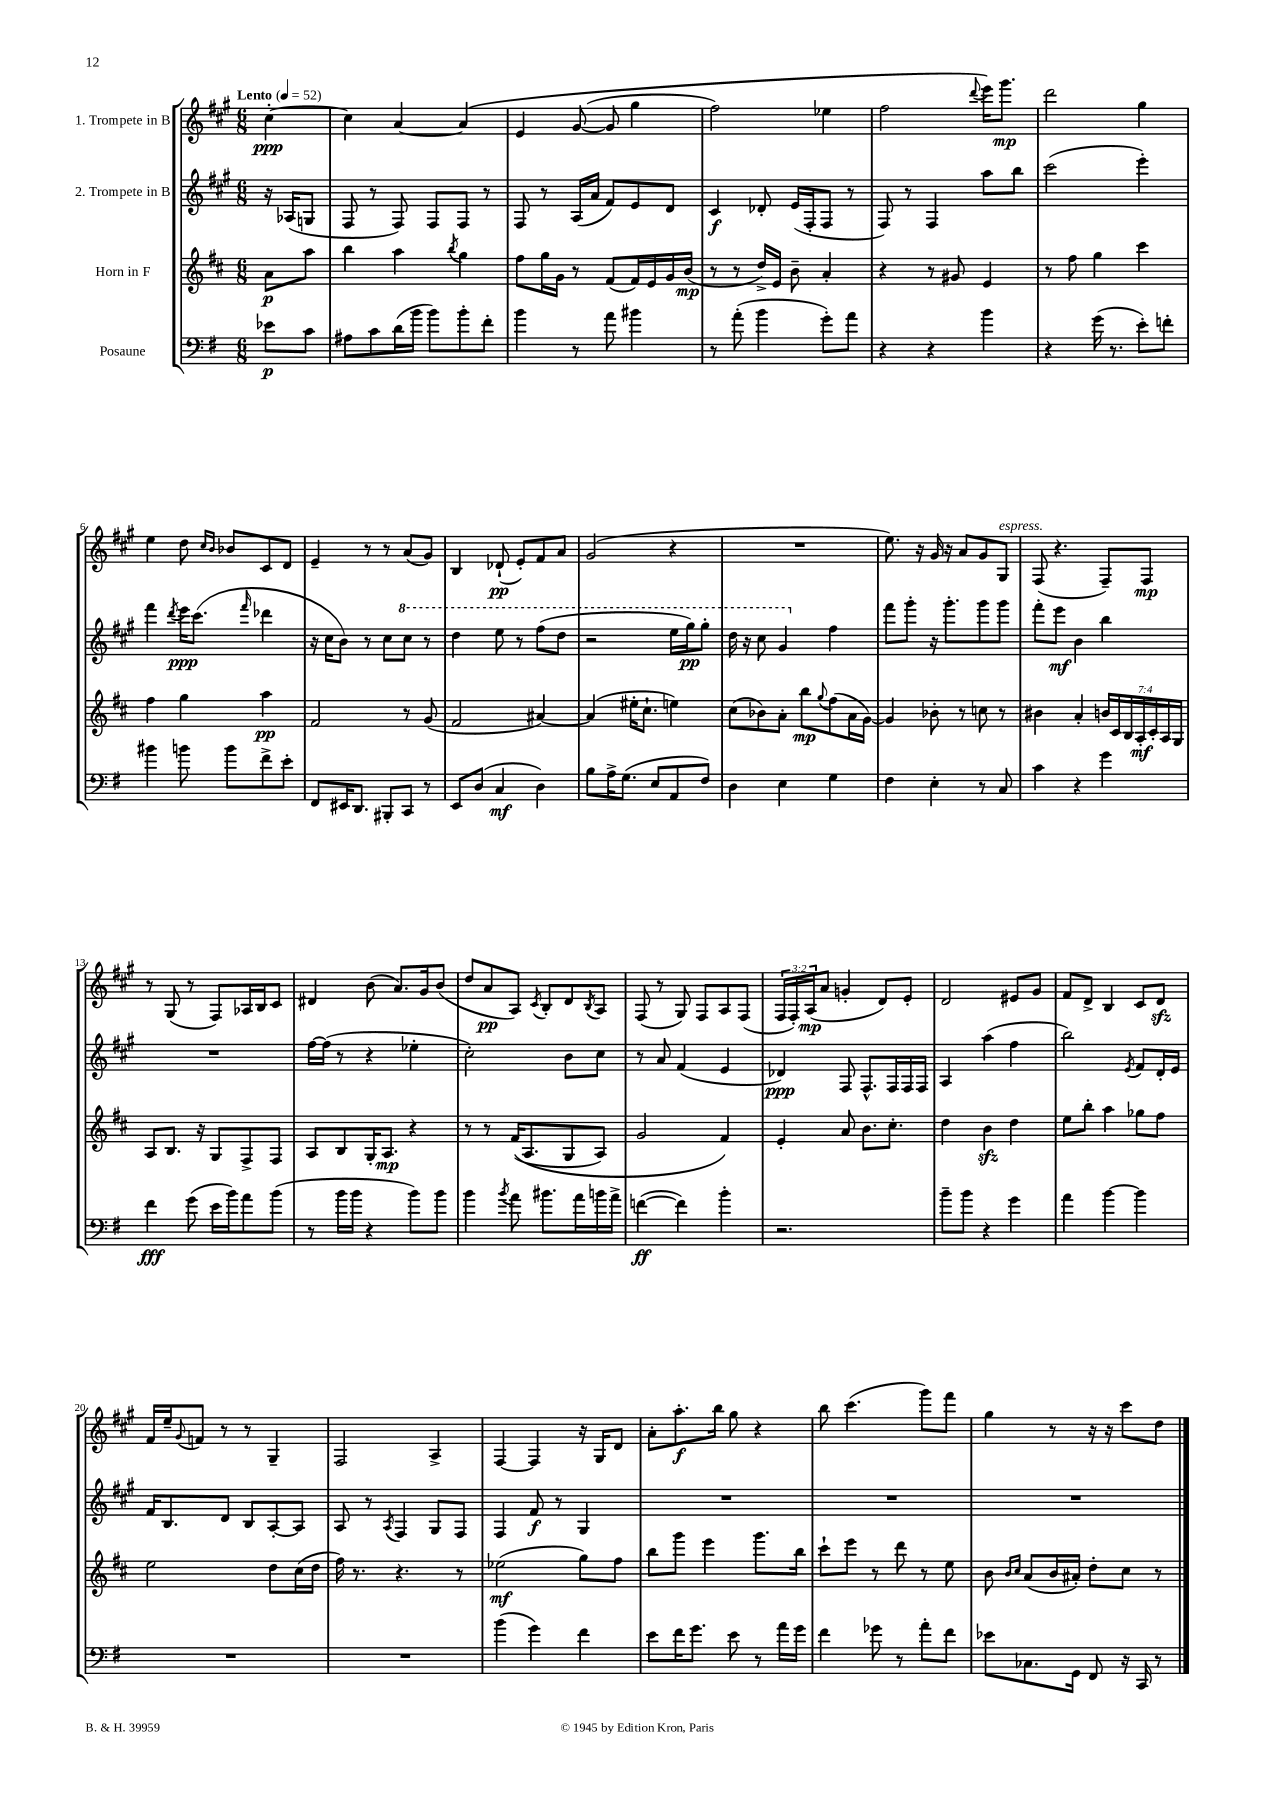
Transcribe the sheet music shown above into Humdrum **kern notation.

**kern	**kern	**kern	**kern
*staff4	*staff3	*staff2	*staff1
*clefF4	*clefG2	*clefG2	*clefG2
*k[f#]	*k[f#c#]	*k[f#c#g#]	*k[f#c#g#]
*M6/8	*M6/8	*M6/8	*M6/8
*MM52	*MM52	*MM52	*MM52
8e-	8a	16r	[4cc#'
.	.	(16A-	.
8c	8aa	8G	.
=	=	=	=
8A#	4bb	8F#	4cc#]
8c	.	8r	.
(16d	4aa	8F#)	[4a
16b	.	.	.
8b)	.	8F#	.
.	8qbb	.	.
8b'	4gg	8F#	&(4a]
8f#'	.	8r	.
=	=	=	=
4b	8ff#	8F#	4e
.	16gg	8r	.
.	16g	.	.
8r	8r	(16A	([8g#
.	.	16a	.
8a	(8f#	8f#)	8g#]
4b#	16f#)	8e	4gg#
.	16e	.	.
.	16g	8d	.
.	(16b	.	.
=	=	=	=
8r	8r	4c#	2ff#)
(8a'	8r	.	.
4b	16dd^)	8d-'	.
.	16e	.	.
.	8b~	(16e	.
.	.	16F#'	.
8g')	4a'	8F#	4ee-
8a	.	8r	.
=	=	=	=
4r	4r	8F#)	2ff#
.	.	8r	.
4r	8r	4F#	.
.	8g#	.	.
.	.	.	8qqddd
4b	4e	8aa	16eee&)
.	.	.	8.ggg#
.	.	8bb	.
=	=	=	=
4r	8r	(2ccc#	2ddd
.	8ff#	.	.
(16g	4gg	.	.
8.r	.	.	.
8e')	4ccc#	4eee')	4gg#
8f'	.	.	.
=	=	=	=
4b#	4ff#	4fff#	4ee
.	.	8qddd	.
8b	4gg	16eee	8dd
.	.	(8.ccc#	.
.	.	.	16qqcc#
.	.	.	16qqb
8b	.	.	8b-
.	.	16qqfff#	.
8f#^	4aa	4ddd-	8c#
8e'	.	.	8d
=	=	=	=
8FF#	2f#	16r	4e~
.	.	16cc#	.
16EE#	.	8b)	.
8.DD	.	.	.
.	.	8r	8r
8BBB#'	.	8cc#	8r
8CC	8r	8ccc#	(8a
8r	(8g	8r	8g#)
=	=	=	=
8EE	2f#	4ddd	4B
(8D	.	.	.
4C	.	8eee	(8d-`
.	.	8r	8e')
4D)	[4a#)	(8fff#	8f#
.	.	8ddd	8a
=	=	=	=
8B	(4a#]	2r	(2g#
16A^	.	.	.
(8.G	.	.	.
.	16ee#'	.	.
.	8.cc#`	.	.
8E	.	.	.
8AA	4ee)	16eee	4r
.	.	16ggg#)	.
8F#)	.	8ggg#'	.
=	=	=	=
4D	(8cc#	16ddd	2.r
.	.	16r	.
.	8b-)	8ccc#	.
4E	8a'	4gg#	.
.	8bb	.	.
.	8qqgg	.	.
4G	(8ff#	4ff#	.
.	16a	.	.
.	[16g)	.	.
=	=	=	=
4F#	4g]	8fff#	8.ee)
.	.	8ggg#'	.
.	.	.	16r
4E'	8b-'	16r	16g#
.	.	8.ggg#'	16r
.	8r	.	8a
8r	8cc	8ggg#	8g#
8C	8r	8ggg#	8G#
=	=	=	=
4c	4b#	8fff#'	(8F#
.	.	8eee	4.r
4r	4a'	4b	.
4g	28b	4bb	8F#~)
.	28c#	.	.
.	28B	.	.
.	28A'	.	.
.	.	.	8F#
.	28c#'	.	.
.	28A	.	.
.	28G	.	.
=	=	=	=
4f#	8A	2.r	8r
.	8.B	.	(8G#
(8g	.	.	8r
.	16r	.	.
16e	8G	.	8F#)
16b)	.	.	.
8a	8F#^	.	16A-
.	.	.	16B
(8b	8F#	.	8c#
=	=	=	=
8r	8A	[16ff#	4d#
.	.	(16ff#]	.
16b	8B	8r	.
16b	.	.	.
4r	16G'	4r	(8b
.	8.A	.	.
.	.	.	8.a)
8b)	4r	4ee-'	.
.	.	.	16g#
8b	.	.	(8b
=	=	=	=
4b	8r	2cc#')	8dd
.	8r	.	8a
8qb	.	.	.
8a	&((16f#	.	8A)
.	8.A	.	.
.	.	.	8qc#
8.b#	.	.	8B'
.	8G	8b	8d
16a	.	.	.
.	.	.	8qB
16b	8A)	8cc#	8A
16a^	.	.	.
=	=	=	=
([4f	2g	8r	(8F#
.	.	8a	8r
4f])	.	(4f#	8G#)
.	.	.	8F#
4b'	4f#&)	4e	8A
.	.	.	(8F#
=	=	=	=
2.r	4e'	4d-)	24F#
.	.	.	24F#')
.	.	.	(24A
.	.	.	8a
.	8a	8F#	4g'
.	8.b	8.F#^^	.
.	.	.	8d)
.	8.cc#'	16F#	.
.	.	16F#	8e'
.	.	16F#	.
=	=	=	=
8b~	4dd	4A	2d
8b	.	.	.
4r	4b	(4aa	.
4g	4dd	4ff#	8e#
.	.	.	8g#
=	=	=	=
4a	8ee	2bb)	8f#
.	8bb'	.	8d^
[4b	4aa	.	4B
.	.	8qe	.
4b]	8gg-	8f#	8c#
.	8ff#	16d'	8d
.	.	16e	.
=	=	=	=
2.r	2ee	16f#	16f#
.	.	8.B	16ee~
.	.	.	8qqg#
.	.	.	8f
.	.	8d	8r
.	.	8B	8r
.	8dd	[8A'	4G#~
.	(16cc#	8A]	.
.	16dd	.	.
=	=	=	=
2.r	16ff#)	8A	2F#
.	8.r	.	.
.	.	8r	.
.	.	8qA	.
.	4.r	4F#	.
.	.	8G#	4A^
.	8r	8F#	.
=	=	=	=
(4b	(2ee-	4F#	[4F#
4g)	.	8f#	4F#]
.	.	8r	.
4f#	8gg)	4G#	16r
.	.	.	16G#
.	8ff#	.	8d
=	=	=	=
8e	8bb	2.r	8a'
16f#	8ggg	.	8.aa'
8.g	.	.	.
.	4eee	.	.
.	.	.	16bb
8e	.	.	8gg#
8r	8.ggg	.	4r
16a	.	.	.
16g	16bb	.	.
=	=	=	=
4f#	8ccc#`	2.r	8bb
.	8eee	.	(4.ccc#
8g-	8r	.	.
8r	8ddd	.	.
8a'	8r	.	8ggg#)
8f#	8ee	.	8fff#
=	=	=	=
8e-	8b	2.r	4gg#
.	16qqb	.	.
.	16qqcc#	.	.
8.C-	(8a	.	.
.	16b	.	8r
16GG	16a#')	.	.
8FF#	8dd'	.	16r
.	.	.	16r
16r	8cc#	.	8ccc#
16CC	.	.	.
8r	8r	.	8dd
==	==	==	==
*-	*-	*-	*-
